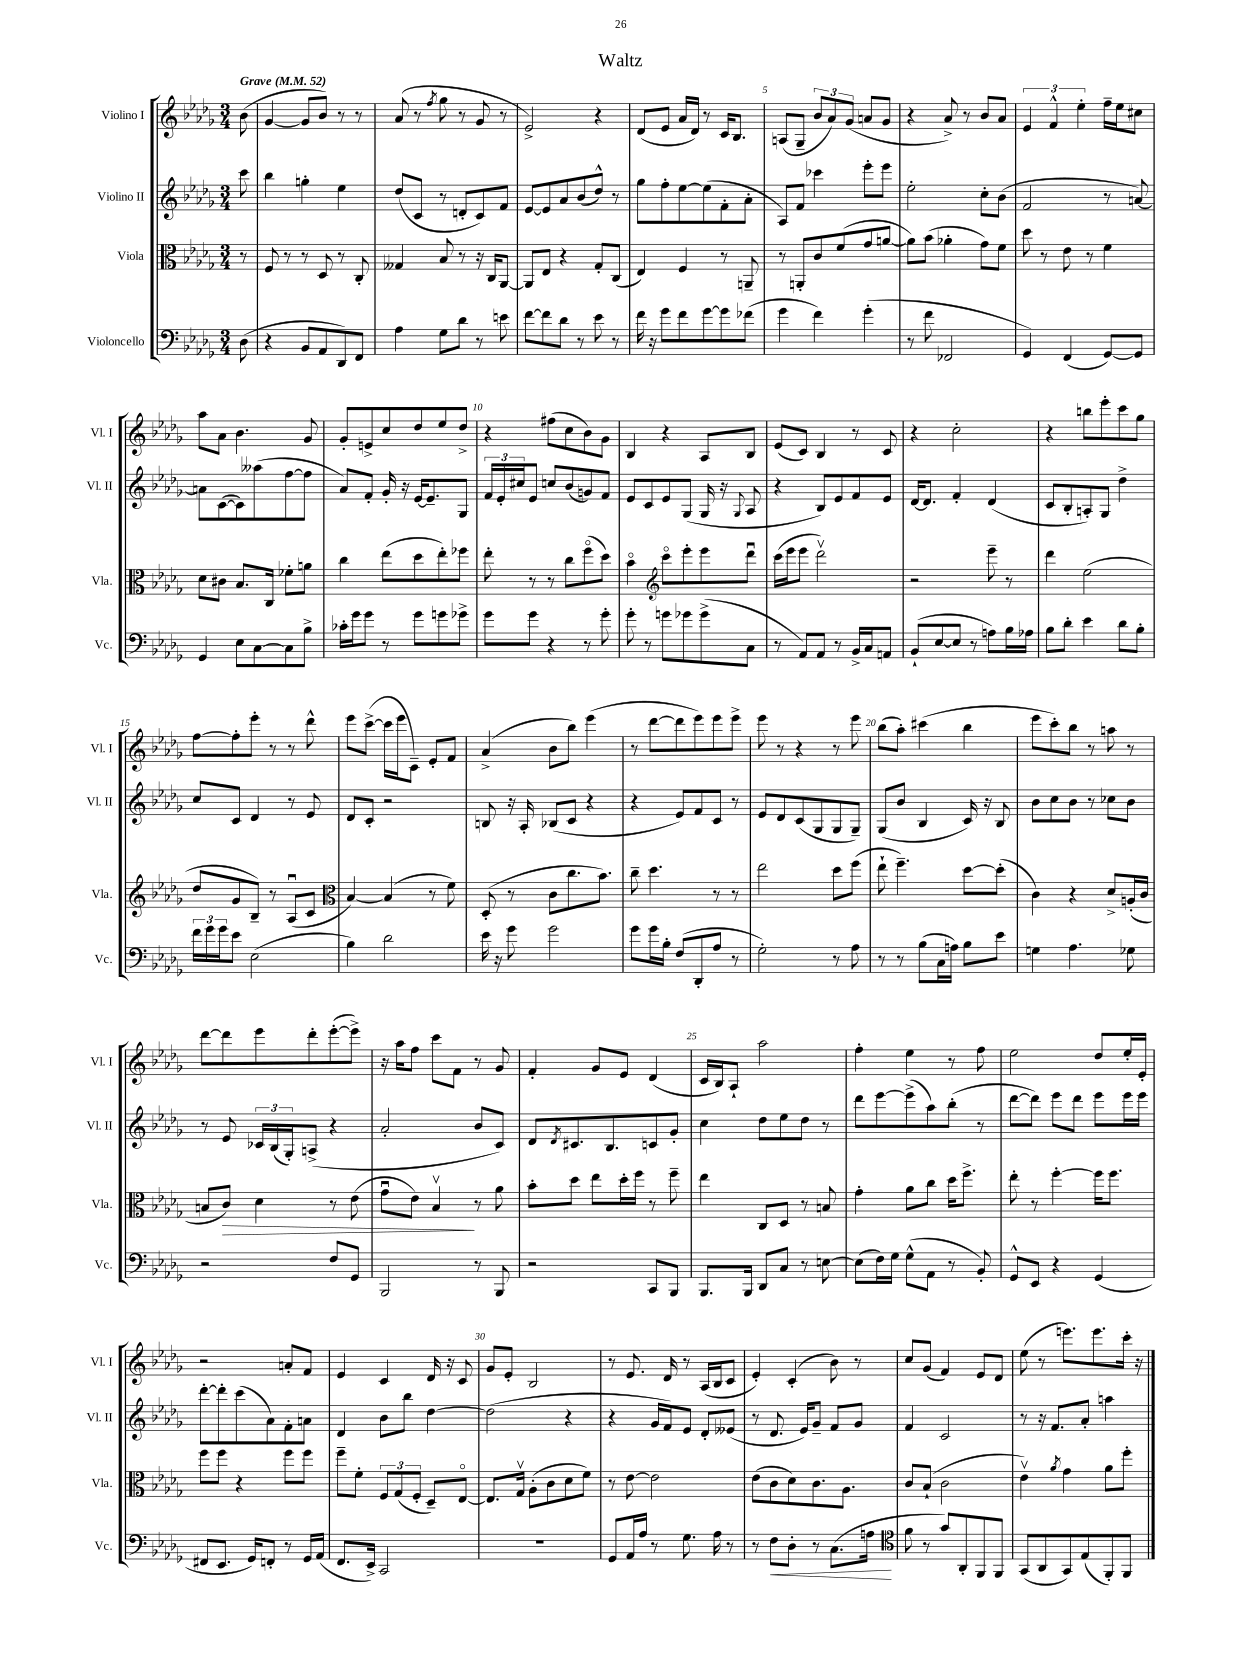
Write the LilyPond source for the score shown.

\header { title = "Waltz" }
<<
\new StaffGroup <<
\new Staff = "s0" \with { instrumentName = "Violino I" shortInstrumentName = "Vl. I" } {
    \clef treble \key des \major \numericTimeSignature \time 3/4 \partial 8 \tempo "Grave" 4 = 52
    bes'8( |
    ges'4~ ges'8 bes'8) r8 r8 |
    aes'8( r8 \acciaccatura { f''8 } ges''8 r8 ges'8 r8 |
    ees'2->) r4 |
    des'8( ees'8 aes'16 des'16) r8 c'16 bes8. |
    a8( ges8-- \tuplet 3/2 { bes'8 aes'8) ges'8( } a'8 ges'8 |
    r4 aes'8->) r8 bes'8 aes'8 |
    \tuplet 3/2 { ees'4 f'4-^ ees''4-. } f''16-- ees''16 cis''8 |
    aes''8 aes'8 bes'4. ges'8 |
    ges'8-. e'8-> c''8 des''8 ees''8 des''8-> |
    r4 fis''8( c''8 bes'8) ges'8 |
    bes4 r4 aes8 bes8 |
    ees'8( c'8) bes4 r8 c'8 |
    r4 c''2-. |
    r4 b''8 ees'''8-. c'''8 ges''8 |
    f''8~ f''8-. ees'''8-. r8 r8 des'''8-^ |
    ees'''8 c'''8~->( c'''16 ees'''16 c'8--) ees'8-. f'8 |
    aes'4->( bes'8 bes''8) ees'''4( |
    r8 des'''8~ des'''8 ees'''8) ees'''8 ees'''8-> |
    ees'''8 r8 r4 r8 ees'''8 |
    bes''8( aes''8-.) cis'''4( bes''4 |
    ees'''8 c'''8-.) bes''8 r8 a''8 r8 |
    des'''8~ des'''8 ees'''8 des'''8-. ees'''8~-.( ees'''8->) |
    r16 aes''16 f''8 c'''8 f'8 r8 ges'8 |
    f'4-. ges'8 ees'8 des'4( |
    c'16 bes16) aes8-! aes''2 |
    f''4-. ees''4 r8 f''8 |
    ees''2 des''8 ees''16-. ees'16-. |
    r2 a'8-. f'8 |
    ees'4 c'4 des'16 r16 c'8 |
    ges'8 ees'8-. bes2 |
    r8 ees'8. des'16 r8 aes16( bes16 c'8 |
    ees'4-.) c'4-.( bes'8) r8 |
    c''8 ges'8( f'4) ees'8 des'8 |
    ees''8( r8 e'''8.) e'''8. c'''16-. r16 \bar "|." |
}
\new Staff = "s1" \with { instrumentName = "Violino II" shortInstrumentName = "Vl. II" } {
    \clef treble \key des \major \numericTimeSignature \time 3/4 \partial 8
    c'''8 |
    bes''4 g''4-. ees''4 |
    des''8( c'8 r8 d'8-. c'8) f'8 |
    ees'8~ ees'8 aes'8 bes'8( des''8-^) r8 |
    ges''8 f''8-. ees''8~ ees''8( f'8-. aes'8-. |
    aes8) f'8 ces'''4 ees'''8-. ees'''8 |
    ees''2-. c''8-. bes'8( |
    f'2 r8 a'8~) |
    a'8 c'8~( c'8) aeses''8( f''8~ f''8 |
    aes'8) f'8-. ges'16-. r16 ees'16~ ees'8.-- ges8 |
    \tuplet 3/2 { f'16 ees'16-. cis''16 } ees'8 c''8 bes'8( g'8) f'8 |
    ees'8 c'8 ees'8 ges8( ges16 r16 \appoggiatura { ges8 } aes8 |
    r4 bes8) ees'8 f'8 ees'8 |
    des'16~ des'8. f'4-. des'4( |
    c'8 bes8-. a8-.) ges8 des''4-> |
    c''8 c'8 des'4 r8 ees'8 |
    des'8 c'8-. r2 |
    b8 r16 aes16-. bes8( c'8 r4 |
    r4 ees'8) f'8 c'8 r8 |
    ees'8 des'8 c'8( ges8 ges8 ges8--) |
    ges8( bes'8 bes4 c'16) r16 bes8 |
    bes'8 c''8 bes'8 r8 ces''8 bes'8 |
    r8 ees'8 \tuplet 3/2 { ces'16 bes16( ges16-.) } a8->( r4 |
    aes'2-. bes'8 c'8) |
    des'8 \acciaccatura { des'8 } cis'8. bes8. c'8 ges'8-. |
    c''4 des''8 ees''8 des''8 r8 |
    des'''8 ees'''8~ ees'''8->( aes''8) bes''8-.( r8 |
    des'''8~ des'''8) ees'''8 des'''8 ees'''8 ees'''16 ees'''16 |
    des'''8~-. des'''8-. c'''8( aes'8) f'8-. a'8 |
    des'4 bes'8 bes''8 des''4~ |
    des''2( r4 |
    r4 ges'16 f'16) ees'8 des'8-. eeses'8( |
    r8 des'8. ees'16) ges'8-- f'8 ges'8 |
    f'4 c'2 |
    r8 r16 f'8. aes'8-. a''4 \bar "|." |
}
\new Staff = "s2" \with { instrumentName = "Viola" shortInstrumentName = "Vla." } {
    \clef alto \key des \major \numericTimeSignature \time 3/4 \partial 8
    r8 |
    f8 r8 r8 des8 r8 c8-. |
    geses4 bes8 r8 r16 c16 aes,8~ |
    aes,8 ees8 r4 ges8-. c8( |
    ees4) f4 r8 a,8-- |
    r8 a,8-. c'8 f'8( ges'8 a'8~ |
    a'8) bes'8( aes'4-. ges'8) f'8 |
    des''8 r8 ees'8 r8 f'4 |
    des'8 cis'8 bes8. c16 fes'8-. a'8 |
    c''4 ees''8( des''8 ees''8-.) fes''8 |
    ees''8-. r8 r8 c''8 f''8\flageolet( des''8) |
    bes'4\flageolet \clef treble c'''8\flageolet ees'''8-. ees'''8 des'''8\downbow |
    c'''16( ees'''16 ees'''8 des'''2\upbow) |
    r2 ees'''8-- r8 |
    des'''4 ees''2( |
    des''8 ges'8 bes8--) r8 aes8\downbow( c'8 |
    \clef alto bes4~) bes4( r8 f'8) |
    des8-.( r8 c'8 c''8. bes'8.) |
    c''8-- des''4. r8 r8 |
    ees''2 des''8 f''8( |
    ees''8-! f''4.--) des''8~ des''8-.( |
    c'4) r4 des'8-> a16-.( c'16 |
    b8 c'8\>) des'4 r8 ees'8( |
    ges'8\downbow ees'8) bes4\upbow\! r8 aes'8 |
    bes'8-. des''8 ees''8 des''16-. f''16 r8 f''8-- |
    ees''4 c8 des8 r8 b8 |
    ges'4-. aes'8 c''8 des''16 f''8.-> |
    ees''8-. r8 f''4~-. f''16 f''8. |
    f''8 f''8 r4 f''8 f''8 |
    f''8-- f'8-. \tuplet 3/2 { f8 ges8( f8-. } des8--) ees8~\flageolet |
    ees8. ges16\upbow aes8-.( c'8 des'8 f'8) |
    r8 ees'8~ ees'2 |
    ees'8( c'8 des'8) c'8. aes8. |
    c'8 bes8-!( c'2 |
    ees'4\upbow) \acciaccatura { aes'8 } ges'4 aes'8 f''8-. \bar "|." |
}
\new Staff = "s3" \with { instrumentName = "Violoncello" shortInstrumentName = "Vc." } {
    \clef bass \key des \major \numericTimeSignature \time 3/4 \partial 8
    des8( |
    r4 bes,8 aes,8 des,8) f,8 |
    aes4 ges8 des'8 r8 e'8 |
    f'8~ f'8 des'8 r8 ees'8 r8 |
    f'16 r16 ges'8 f'8 ges'8~ ges'8 fes'8( |
    ges'4 f'4) ges'4-.( |
    r8 f'8 fes,2 |
    ges,4) f,4( ges,8~) ges,8 |
    ges,4 ees8 c8~ c8 bes8-> |
    ces'16-. ges'16 ges'8 r8 ges'8 g'8 ges'8-> |
    ges'8 ges'8 r4 r8 ges'8-. |
    ges'8-. r8 g'8 ges'8 ges'8->( c8 |
    r8 aes,8) aes,8 r8 bes,16-> c16 a,8 |
    bes,8-!( ees8~ ees8 r8 a8) bes16 aes16 |
    bes8 des'8-. ees'4 des'8 bes8-. |
    \tuplet 3/2 { f'16 ges'16 ges'16 } ees'8 ees2( |
    bes4) des'2 |
    ees'16 r16 ges'8 ges'2 |
    ges'8 ges'16 bes16-. f8( des,8-. aes8 r8 |
    ges2-.) r8 aes8 |
    r8 r8 bes8( c16 a16) bes8 ees'8 |
    g4 aes4. ges8 |
    r2 f8 ges,8 |
    bes,,2 r8 bes,,8 |
    r2 c,8 bes,,8 |
    bes,,8. bes,,16 des,8 c8 r8 e8~ |
    e8( f16) ges16 ges8-^( aes,8 r8 bes,8-.) |
    ges,8-^ ees,8 r4 ges,4( |
    fis,8 ees,8. ges,16) f,8-. r8 ges,16 aes,16( |
    f,8. ees,16->) c,2 |
    R2. |
    ges,8 aes,16 aes16 r8 ges8. aes16 r8 |
    r8 f8\< des8-. r8 c8.( a16\! |
    \clef tenor f'8 r8 ges'8) aes,8-. f,8 f,8 |
    ges,8( aes,8 ges,8) ees8( f,8-.) f,8 \bar "|." |
}
>>
>>
\layout { \context { \Score \override BarNumber.break-visibility = ##(#f #t #t) barNumberVisibility = #(every-nth-bar-number-visible 5) } }
